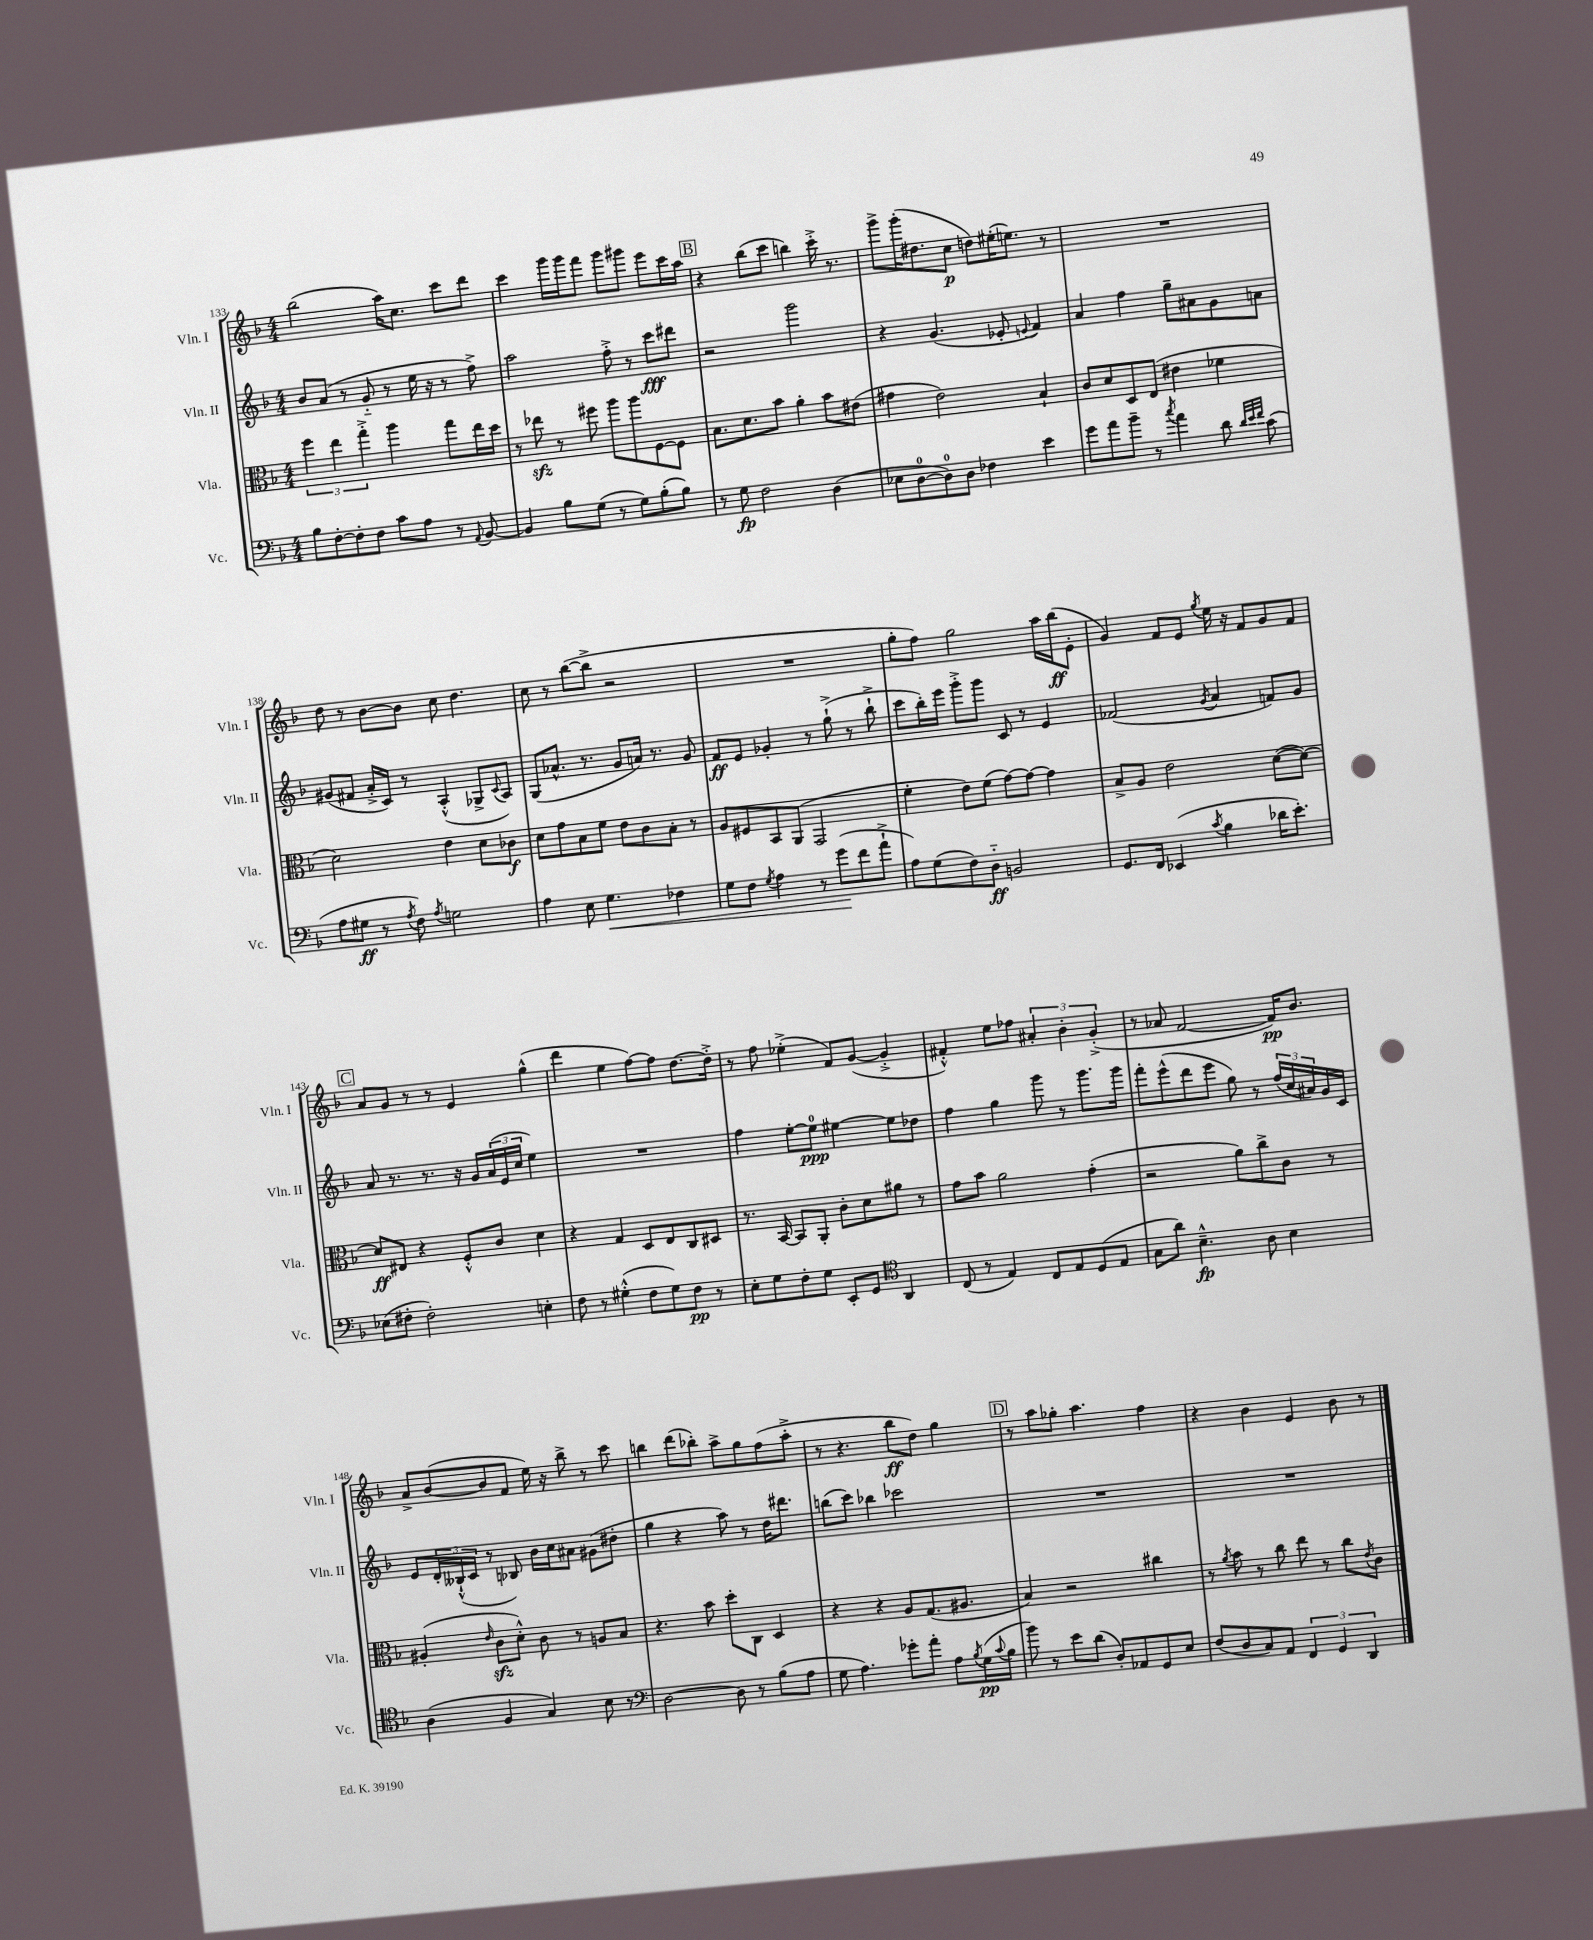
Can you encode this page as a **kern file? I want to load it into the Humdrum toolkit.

**kern	**dynam	**kern	**dynam	**kern	**dynam	**kern	**dynam
*part4	*part4	*part3	*part3	*part2	*part2	*part1	*part1
*staff4	*staff4	*staff3	*staff3	*staff2	*staff2	*staff1	*staff1
*I"Vc.	*	*I"Vla.	*	*I"Vln. II	*	*I"Vln. I	*
*I'Vc.	*	*I'Vla.	*	*I'Vln. II	*	*I'Vln. I	*
*clefF4	*	*clefC3	*	*clefG2	*	*clefG2	*
*k[b-]	*	*k[b-]	*	*k[b-]	*	*k[b-]	*
*M4/4	*	*M4/4	*	*M4/4	*	*M4/4	*
=133	=133	=133	=133	=133	=133	=133	=133
8B-\L	.	6ff\	.	8b-/L	.	(2bb-\	.
[8F'\	.	.	.	(8a/J	.	.	.
.	.	6ee\	.	.	.	.	.
8F'\]	.	.	.	8r	.	.	.
.	.	6gg'^\	.	.	.	.	.
8F\J	.	.	.	8g/	.	.	.
8c\L	.	4aa\	.	8r	.	16aa\KL)	.
.	.	.	.	.	.	8.cc\J	.
8A\J	.	.	.	16ee\	.	.	.
.	.	.	.	16r	.	.	.
8r	.	8gg\L	.	8r	.	8ccc\L	.
8qqAA/	.	.	.	.	.	.	.
[8BB-/	.	16ee\L	.	8ff^\)	.	8ddd\J	.
.	.	16dd\JJ	.	.	.	.	.
=134	=134	=134	=134	=134	=134	=134	=134
4BB-/]	.	8r	.	2aa\	.	4ccc\	.
.	.	8ee-Xzz\	.	.	.	.	.
8B-\L	.	8r	.	.	.	16ggg\LL	.
.	.	.	.	.	.	16ggg\J	.
(8G\J	.	8ff#X\	.	.	.	8fff\J	.
8r	.	8aa\L	.	8ff'^\	.	8ggg\L	.
8G\L)	.	8aa\	.	8r	.	8ggg#X\J	.
(8B-'\	.	[8F\	.	8ccc\L	fff	8eee\L	.
8B-\J)	.	8F\J]	.	8ddd#X\J	.	16ccc\L	.
.	.	.	.	.	.	16aa\JJ	.
!!LO:REH:place=s1:t=B
=135	=135	=135	=135	=135	=135	=135	=135
8r	.	8.B-\L	.	2r	.	4r	.
8G\	fp	.	.	.	.	.	.
.	.	8.d\	.	.	.	.	.
2F\	.	.	.	.	.	(8bb-\L	.
.	.	8b-\J	.	.	.	8ccc\J	.
.	.	4a'\	.	2ggg\	.	4bbn\)	.
(4D\	.	8b-\L	.	.	.	16ccc'^\	.
.	.	.	.	.	.	8.r	.
.	.	(8e#X\J	.	.	.	.	.
=136	=136	=136	=136	=136	=136	=136	=136
8E-X\L	.	4g#X\	.	4r	.	8ggg^\L	.
[8D\	.	.	.	.	.	(16ggg'\K	.
.	.	.	.	.	.	8.dd#X\	.
8D\])	.	2e\)	.	(4.g/	.	.	.
8D\J	.	.	.	.	.	8cc\J	p
4F-X\	.	.	.	.	.	8ddn\L)	.
.	.	.	.	8e-X'/	.	(16ee#X'\K	.
.	.	.	.	.	.	8.een\J)	.
.	.	.	.	8qqen/	.	.	.
4e\	.	4B-`/	.	4f/)	.	.	.
.	.	.	.	.	.	8r	.
=137	=137	=137	=137	=137	=137	=137	=137
8g\L	.	8c/L	.	4a/	.	1r	.
8a\	.	8d/	.	.	.	.	.
8b-~\J	.	8D/	.	4ff\	.	.	.
8r	.	(8E/J	.	.	.	.	.
8qcc/	.	.	.	.	.	.	.
4a\	.	4e#X\	.	8gg~\L	.	.	.
.	.	.	.	8a#X\	.	.	.
8d\	.	4f-X\	.	8g\	.	.	.
32qqd/LLL	.	.	.	.	.	.	.
32qqe/	.	.	.	.	.	.	.
32qqf/JJJ	.	.	.	.	.	.	.
(8c\	.	.	.	8an\J	.	.	.
!!LO:LB:g=z
=138	=138	=138	=138	=138	=138	=138	=138
8A\L	.	2d\)	.	(8g#X/L	.	8dd\	.
8G#X\J	ff	.	.	8f#X/J	.	8r	.
8r	.	.	.	16a'^/LL	.	[8b-\L	.
.	.	.	.	16c/JJ)	.	.	.
8qA/	.	.	.	.	.	.	.
8F\)	.	.	.	8r	.	8b-\J]	.
8qA/	.	.	.	.	.	.	.
2Gn\	.	4e\	.	(4A'^^/	.	8cc\	.
.	.	.	.	.	.	4.dd\	.
.	.	8d\L	.	8G-X^/L	.	.	.
.	.	.	.	8qqc/	.	.	.
.	.	8c-X\J	f	8A/J)	.	.	.
=139	=139	=139	=139	=139	=139	=139	=139
4A\	.	8d\L	.	(8G/L	.	8cc\	.
.	.	8g\	.	8.a-X^^/J	.	8r	.
8E\	.	8B-\	.	.	.	([8bb-\L	.
.	.	.	.	8.r	.	.	.
!	!LO:HP:b	!	!	!	!	!	!
4.G\	<	8f\J	.	.	.	8bb-^\J]	.
.	.	8e\L	.	8g/L	.	2r	.
.	.	8c\	.	16an/Jk)	.	.	.
.	.	.	.	8.r	.	.	.
4F-X\	.	8B-'\J	.	.	.	.	.
.	.	8r	.	8g/	.	.	.
=140	=140	=140	=140	=140	=140	=140	=140
8G\L	.	8A/L	.	8f/L	ff	1r	.
8F\J	.	8F#X/	.	8e/J	.	.	.
8qG/	.	.	.	.	.	.	.
4A\	.	8BB-/	.	4g-X'/	.	.	.
.	.	(8AA/J	.	.	.	.	.
8r	.	2GG/	.	8r	.	.	.
(8g\L	.	.	.	(8gg`^\	.	.	.
8f\	[	.	.	8r	.	.	.
8a`^\J	.	.	.	8bb-`^\	.	.	.
=141	=141	=141	=141	=141	=141	=141	=141
8A\L)	.	4f'\	.	8ccc\L	.	8gg'\L	.
(8G\	.	.	.	16bb-'\L)	.	8ff\J)	.
.	.	.	.	16eee\JJ	.	.	.
8F\)	.	8e\L)	.	8ggg'^\L	.	2gg\	.
8D\J	ff	(8f\J	.	8ggg\J	.	.	.
2BBn/	.	[8g\L)	.	8c/	.	.	.
.	.	8g\J_	.	8r	.	.	.
.	.	4g\]	.	4e/	.	16aa\LL	.
.	.	.	.	.	.	(16bb-\J	ff
.	.	.	.	.	.	8e'\J	.
=142	=142	=142	=142	=142	=142	=142	=142
8.GG/L	.	8B-^/L	.	(2f-X/	.	4g/)	.
.	.	8A/J	.	.	.	.	.
16FF/Jk	.	.	.	.	.	.	.
(4EE-X/	.	2e\	.	.	.	8f/L	.
.	.	.	.	.	.	8e/J	.
8qc/	.	.	.	8qg/	.	8qgg/	.
4B-\	.	.	.	4a/	.	16ee\	.
.	.	.	.	.	.	16r	.
.	.	.	.	.	.	8f/L	.
16d-X\KL	.	([8d\L	.	8fn/L)	.	8g/	.
8.e'\J)	.	.	.	.	.	.	.
.	.	8d\J_)	.	8g/J	.	8f/J	.
!!LO:LB:g=z
!!LO:REH:place=s1:t=C
=143	=143	=143	=143	=143	=143	=143	=143
(8E-X\L	.	8d/L]	ff	8a/	.	8a/L	.
8F#X'\J	.	8E#X/J	.	8.r	.	8g/J	.
2F#'\)	.	4r	.	.	.	8r	.
.	.	.	.	8.r	.	.	.
.	.	.	.	.	.	8r	.
.	.	8F'^^/L	.	16r	.	4e/	.
.	.	.	.	16g/LL	.	.	.
.	.	8c/J	.	(24a/	.	.	.
.	.	.	.	24e/	.	.	.
.	.	.	.	24cc/JJ	.	.	.
4En'\	.	4d\	.	4ee\)	.	(4gg^^\	.
=144	=144	=144	=144	=144	=144	=144	=144
8F\	.	4r	.	1r	.	4ddd\	.
8r	.	.	.	.	.	.	.
(4G#X'^^\	.	4G/	.	.	.	4ee\	.
8F\L	.	8D/L	.	.	.	[8ff\L)	.
8G#\)	.	8E/	.	.	.	8ff\J]	.
8F\J	pp	8C/	.	.	.	[8.dd\L	.
8r	.	8D#X/J	.	.	.	.	.
.	.	.	.	.	.	16dd'^\Jk]	.
=145	=145	=145	=145	=145	=145	=145	=145
8E'\L	.	8.r	.	4ff\	.	8r	.
8G\	.	.	.	.	.	8ff\	.
.	.	[16BB-/	.	.	.	.	.
8F'\	.	8BB-/L]	.	[8ee'\L	.	(4ee-X'^\	.
8G\J	.	8AA'/J	.	8ee\J]	ppp	.	.
8EE'/L	.	8c'\L	.	[4ee#X\	.	8f/L)	.
8GG/J	.	8d\	.	.	.	([8g/J	.
*clefC4	*	*	*	*	*	*	*
4AA/	.	8a#X\J	.	8ee#\L]	.	4g'^/]	.
.	.	8r	.	8dd-X\J	.	.	.
=146	=146	=146	=146	=146	=146	=146	=146
(8C/	.	8g\L	.	4ff\	.	4f#X'^^/)	.
8r	.	8b-\J	.	.	.	.	.
4E/)	.	2a\	.	4gg\	.	8ee\L	.
.	.	.	.	.	.	8ff-X\J	.
8C/L	.	.	.	8ggg\	.	6a#X'/	.
8E/	.	.	.	8r	.	.	.
.	.	.	.	.	.	6b-'\	.
(8D/	.	(4g'\	.	8.ggg\L	.	.	.
.	.	.	.	.	.	(6g'^/	.
8E/J	.	.	.	.	.	.	.
.	.	.	.	16ggg\Jk	.	.	.
=147	=147	=147	=147	=147	=147	=147	=147
8G\L	.	2r	.	8fff'\L	.	8r	.
8a\J)	.	.	.	(8eee^^\	.	8a-X/	.
4.B-~^^\	fp	.	.	8ddd\	.	[2f/	.
.	.	.	.	8eee\J	.	.	.
.	.	8a\L)	.	8gg\)	.	.	.
8A\	.	8cc^\	.	8r	.	.	.
4B-\	.	8c\J	.	(24ff/LL	.	16f/KL])	pp
.	.	.	.	24cc/	.	.	.
.	.	.	.	.	.	8.b-/J	.
.	.	.	.	24a#X/)	.	.	.
.	.	8r	.	16g/	.	.	.
.	.	.	.	16c/JJ	.	.	.
!!LO:LB:g=z
=148	=148	=148	=148	=148	=148	=148	=148
(4A\	.	(4A#X'/	.	8e/L	.	8a^/L	.
.	.	.	.	24d'/L	.	([8b-/	.
.	.	.	.	(24B--X`^^/	.	.	.
.	.	.	.	24c/JJ	.	.	.
.	.	16qqe/	.	.	.	.	.
4F/	.	8czz\L	.	8r	.	8b-/]	.
.	.	8d'^^\J)	.	8B-X/)	.	8f/J	.
4G/)	.	8c\	.	16b-\LL	.	16ee\)	.
.	.	.	.	16cc\J	.	16r	.
.	.	8r	.	8a#X\J	.	8bb-^\	.
8B-\	.	8An/L	.	(8g#X\L	.	8r	.
8r	.	8B-/J	.	8dd#X'\J	.	8ccc\	.
=149	=149	=149	=149	=149	=149	=149	=149
*clefF4	*	*	*	*	*	*	*
[2D\	.	4.r	.	4gg\	.	4bbn\	.
.	.	.	.	4r	.	(8ddd\L	.
.	.	8b-\	.	.	.	8bb-X'\J)	.
8D\]	.	8dd'\L	.	8aa\)	.	8aa^\L	.
8r	.	8C\J	.	8r	.	8gg\	.
(8B-\L	.	4D/	.	16dd\KL	.	(8ff\	.
.	.	.	.	8.ddd#X\J	.	.	.
8A\J	.	.	.	.	.	8aa'^\J	.
=150	=150	=150	=150	=150	=150	=150	=150
8G\	.	4r	.	(8bbn\L	.	8r	.
4.A\)	.	.	.	8ccc\J)	.	4.r	.
.	.	4r	.	4bb-X\	.	.	.
8g-X'\L	.	8A/L	.	2ccc-X\	.	8bb-\L	ff
8a'\J	.	(8.G/	.	.	.	8dd\J)	.
8A\L	.	.	.	.	.	4gg\	.
.	.	8.A#X/J	.	.	.	.	.
8qB-/	.	.	.	.	.	.	.
(16G\L	pp	.	.	.	.	.	.
8qqc/	.	.	.	.	.	.	.
16B-\JJ	.	.	.	.	.	.	.
!!LO:REH:place=s1:t=D
=151	=151	=151	=151	=151	=151	=151	=151
8b-\)	.	4B-/)	.	1r	.	8r	.
8r	.	.	.	.	.	8aa\L	.
8e\L	.	2r	.	.	.	8gg-X'\J	.
(8d\J	.	.	.	.	.	4.aa\	.
8D'/L)	.	.	.	.	.	.	.
8AA-X/	.	.	.	.	.	.	.
8GG/	.	4cc#X\	.	.	.	4ff\	.
8E/J	.	.	.	.	.	.	.
=152	=152	=152	=152	=152	=152	=152	=152
(8F/L	.	8r	.	1r	.	4r	.
.	.	8qa/	.	.	.	.	.
8D/	.	8b-\	.	.	.	.	.
8C/)	.	8r	.	.	.	4b-\	.
8AA/J	.	8cc\	.	.	.	.	.
6FF/	.	8ee\	.	.	.	4e/	.
.	.	8r	.	.	.	.	.
6GG/	.	.	.	.	.	.	.
.	.	8cc\L	.	.	.	8b-\	.
6DD/	.	.	.	.	.	.	.
.	.	8qe/	.	.	.	.	.
.	.	8c\J	.	.	.	8r	.
==	==	==	==	==	==	==	==
*-	*-	*-	*-	*-	*-	*-	*-
